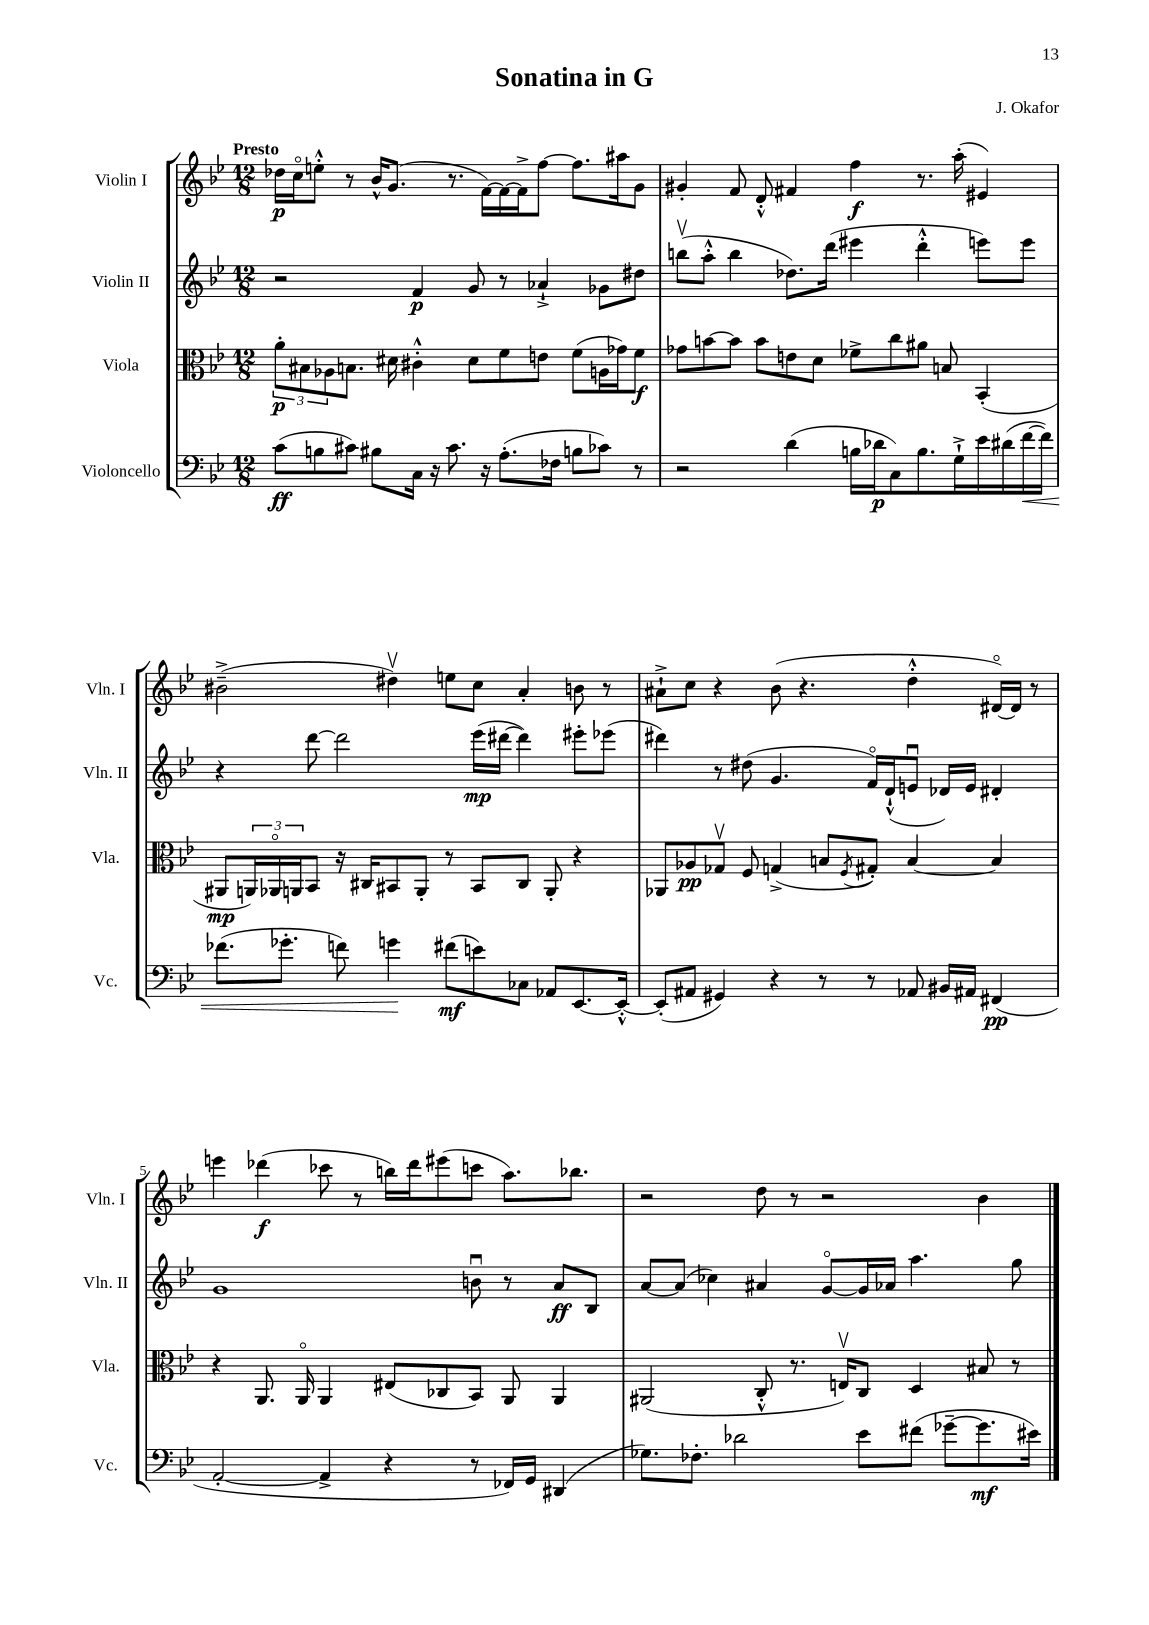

**kern	**kern	**kern	**kern
*staff4	*staff3	*staff2	*staff1
*clefF4	*clefC3	*clefG2	*clefG2
*k[b-e-]	*k[b-e-]	*k[b-e-]	*k[b-e-]
*M12/8	*M12/8	*M12/8	*M12/8
(8c	12a'	2r	16dd-
.	.	.	16cco
.	12B#	.	.
8B	.	.	8ee'^^
.	12A-	.	.
8c#)	8.B	.	8r
8B#	.	.	16b-^^
.	16d#	.	(8.g
16C	4c#'^^	4f	.
16r	.	.	.
8.c#	.	.	8.r
.	8d#	8g	.
16r	.	.	[16f)
(8.A'	8f	8r	16f_
.	.	.	16f^]
.	8e	4a-`^	[8ff
16F-	.	.	.
8B	(8f	.	8.ff]
8c-)	16A	8g-	.
.	16g-)	.	16aa#
8r	8f	8dd#	8g
=	=	=	=
2r	8g-	(8bbv	4g#'
.	[8b	8aa'^^	.
.	8b]	4bb	8f
.	8b	.	8d'^^
(4d	8e	8.dd-)	4f#
.	8d	.	.
.	.	(16ddd	.
16B	8f-^	4eee#	4ff
16d-	.	.	.
8C)	8cc	.	.
8.B	8a#	4ddd'^^	8.r
.	8B	.	.
16G`^	.	.	(16aa'
16e-	(4BB-'	8eee)	4e#)
(16d#	.	.	.
[16f	.	8eee	.
16f])	.	.	.
=	=	=	=
(8.f-	8AA#	4r	(2b#~^
.	24AA)	.	.
.	24AA-o	.	.
8.g-'	.	.	.
.	24AA	.	.
.	8BB-	[8ddd	.
8f)	16r	2ddd]	.
.	16C#	.	.
4g	8BB#	.	4dd#v)
.	8AA'	.	.
(8f#	8r	.	8ee
8e)	8BB#	(16eee-	8cc
.	.	[16ddd#	.
8C-	8C#	4ddd#])	4a'
8AA-	8AA'	.	.
[8.EE-	4r	8eee#'	8b
.	.	(8eee-	8r
16EE-'^^_	.	.	.
=	=	=	=
(8EE-']	8AA-	4ddd#)	8a#`^
8AA#	8A-	.	8cc
4GG#)	8G-v	8r	4r
.	8F	(8dd#	.
4r	(4G^	4.g	(8b-
.	.	.	4.r
8r	8B	.	.
.	8qF	.	.
8r	8G#')	16fo)	.
.	.	(16d`^^	.
8AA-	[4B	8eu	4dd'^^
16BB#	.	16d-)	.
16AA#	.	16e	.
(4FF#	4B]	4d#'	[16d#o)
.	.	.	16d#]
.	.	.	8r
=	=	=	=
[2AA'	4r	1g	4eee
.	8.AA	.	(4ddd-
.	16AAo	.	.
4AA^]	4AA	.	8ccc-
.	.	.	8r
4r	(8E#	.	16bb)
.	.	.	16ddd-
.	8C-	.	(8eee#
8r	8BB-)	8bu	8ccc
16FF-)	8AA	8r	8.aa)
16GG	.	.	.
(4DD#	4AA	8a	.
.	.	.	8.bb-
.	.	8B-	.
=	=	=	=
8.G-)	(2AA#	[8a	2r
.	.	(8a]	.
8.F-'	.	.	.
.	.	4cc-)	.
2d-	.	.	.
.	8C'^^	4a#	8dd
.	8.r	.	8r
.	.	[8go	2r
.	16Ev)	.	.
8e-	8C	16g]	.
.	.	16a-	.
(8f#	4D	4.aa	.
[8g-~	.	.	.
8.g-]	8B#	.	4b-
.	8r	8gg	.
16e#)	.	.	.
==	==	==	==
*-	*-	*-	*-
